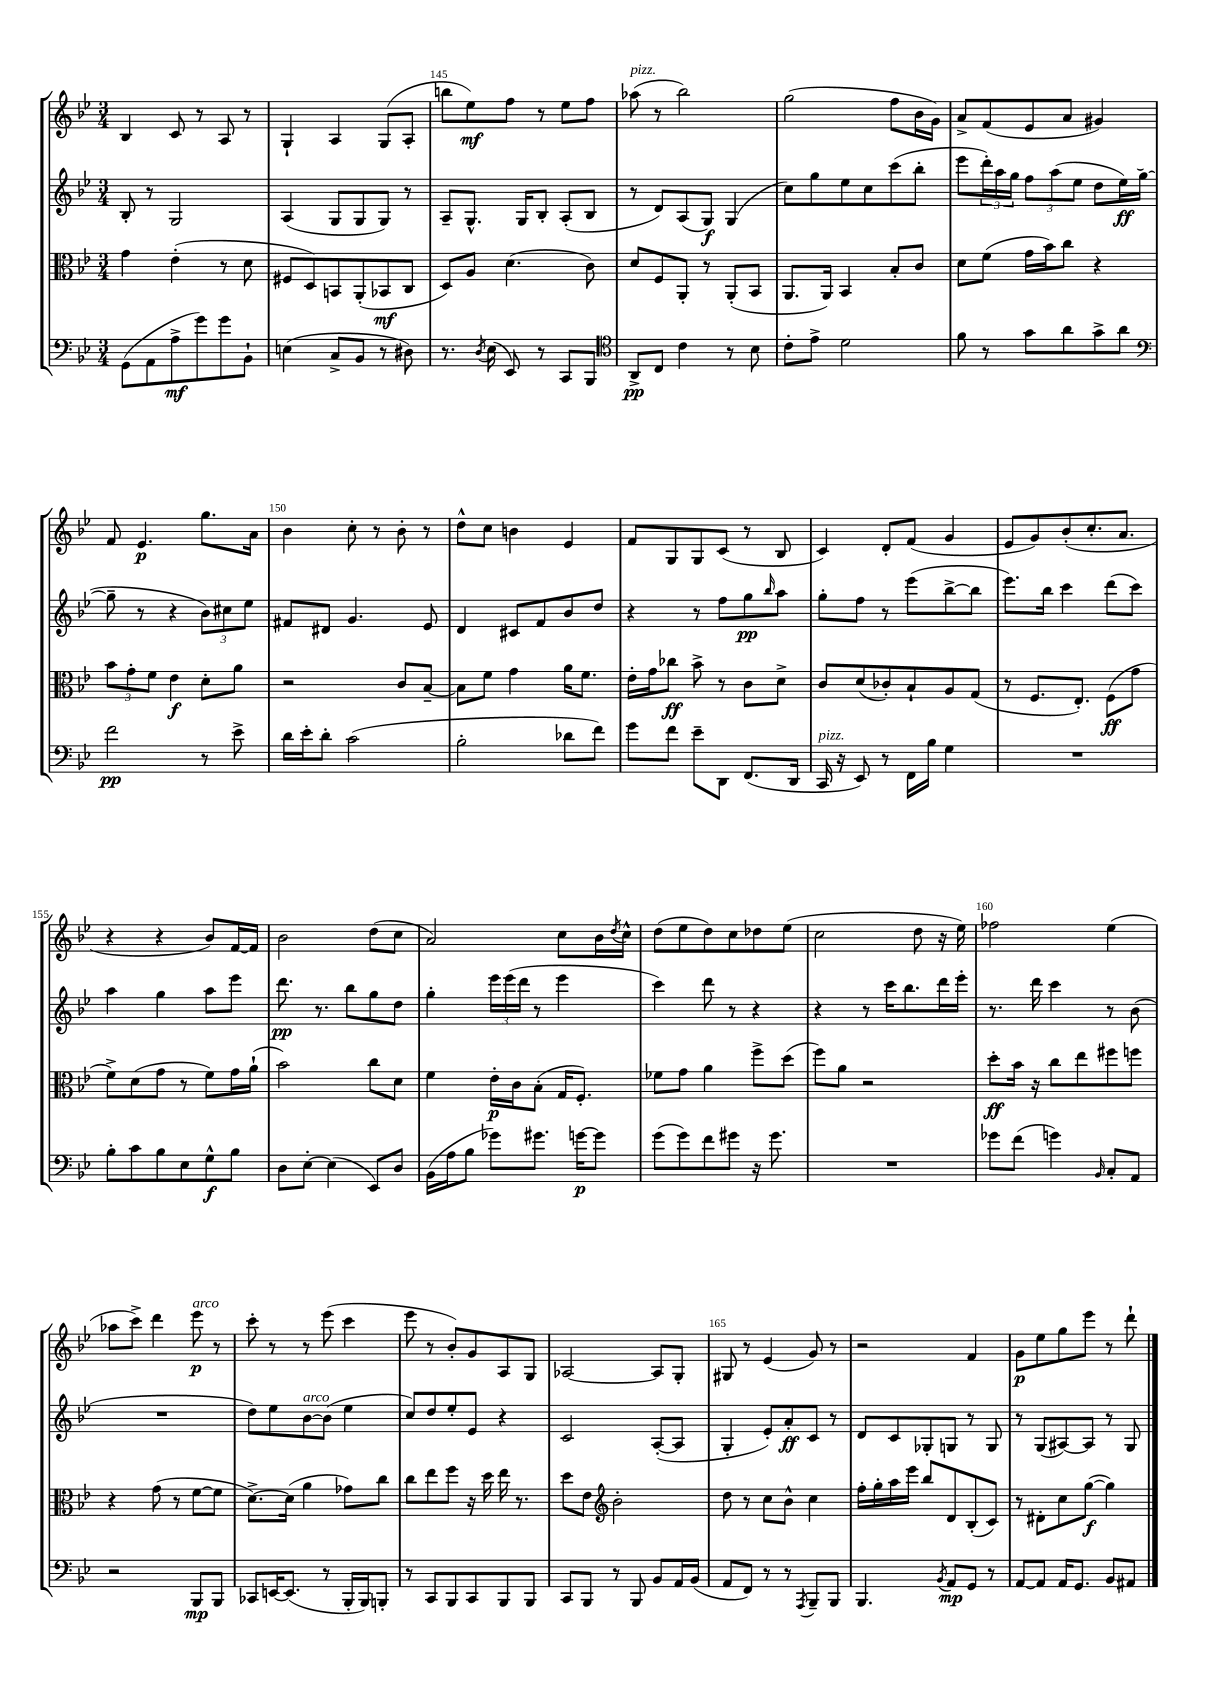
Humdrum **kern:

**kern	**dynam	**kern	**dynam	**kern	**dynam	**kern	**dynam
*part4	*part4	*part3	*part3	*part2	*part2	*part1	*part1
*staff4	*staff4	*staff3	*staff3	*staff2	*staff2	*staff1	*staff1
*clefF4	*	*clefC3	*	*clefG2	*	*clefG2	*
*k[b-e-]	*	*k[b-e-]	*	*k[b-e-]	*	*k[b-e-]	*
*M3/4	*	*M3/4	*	*M3/4	*	*M3/4	*
=143	=143	=143	=143	=143	=143	=143	=143
(8GG\L	.	4g\	.	8B-'/	.	4B-/	.
8AA\	.	.	.	8r	.	.	.
8A^\	mf	(4e-'\	.	2G/	.	8c/	.
8g\)	.	.	.	.	.	8r	.
8g\	.	8r	.	.	.	8A/	.
8BB-`\J	.	8d\	.	.	.	8r	.
=144	=144	=144	=144	=144	=144	=144	=144
(4En\	.	8F#X/L	.	(4A/	.	4G`/	.
.	.	8D/)	.	.	.	.	.
8C^/L	.	8BBn/	.	8G/L	.	4A/	.
8BB-/J	.	(8AA'/	.	8G/	.	.	.
8r	.	8BB-X/	mf	8G/J)	.	(8G/L	.
8D#X\)	.	8C/J	.	8r	.	8A'/J	.
=145	=145	=145	=145	=145	=145	=145	=145
8.r	.	8D/L)	.	8A~/L	.	8bbn\L	.
.	.	8A/J	.	8.G^^/J	.	8ee-\)	mf
8qD/	.	.	.	.	.	.	.
(16E-\	.	.	.	.	.	.	.
8EE-/)	.	(4.d\	.	.	.	8ff\J	.
.	.	.	.	16G/KL	.	.	.
8r	.	.	.	8B-'/J	.	8r	.
8CC/L	.	.	.	(8A'/L	.	8ee-\L	.
8BBB-/J	.	8c\)	.	8B-/J	.	8ff\J	.
=146	=146	=146	=146	=146	=146	=146	=146
*clefC4	*	*	*	*	*	*	*
!	!	!	!	!	!	!LO:TX:a:i:t=pizz.	!
8AA^/L	pp	8d/L	.	8r	.	(8aa-X\	.
8C/J	.	8F/	.	8d/L)	.	8r	.
4c\	.	8AA'/J	.	(8A/	.	2bb-\)	.
.	.	8r	.	8G/J)	f	.	.
8r	.	(8AA'/L	.	(4G/	.	.	.
8B-\	.	8BB-/J	.	.	.	.	.
=147	=147	=147	=147	=147	=147	=147	=147
8c'\L	.	8.AA/L	.	8cc\L)	.	(2gg\	.
8e-^\J	.	.	.	8gg\	.	.	.
.	.	16AA/Jk)	.	.	.	.	.
2d\	.	4BB-/	.	8ee-\	.	.	.
.	.	.	.	8cc\	.	.	.
.	.	8B-'/L	.	(8ccc\	.	8ff\L	.
.	.	8c/J	.	8bb-'\J	.	16b-\L	.
.	.	.	.	.	.	16g\JJ)	.
=148	=148	=148	=148	=148	=148	=148	=148
8f\	.	8d\L	.	8eee-\L	.	8a^/L	.
8r	.	(8f\J	.	24ddd'\L)	.	(8f/	.
.	.	.	.	24aa\	.	.	.
.	.	.	.	24gg\JJ	.	.	.
8g\L	.	16g\LL	.	12ff\L	.	8e-/	.
.	.	16b-\J)	.	.	.	.	.
.	.	.	.	(12aa\	.	.	.
8a\	.	8cc\J	.	.	.	8a/J	.
.	.	.	.	12ee-\J	.	.	.
8g^\	.	4r	.	8dd\L	.	4g#X/)	.
8a\J	.	.	.	16ee-\L)	ff	.	.
.	.	.	.	([16gg\JJ	.	.	.
!!LO:LB:g=z
=149	=149	=149	=149	=149	=149	=149	=149
*clefF4	*	*	*	*	*	*	*
2f\	pp	12b-\L	.	8gg~\]	.	8f/	.
.	.	12g'\	.	.	.	.	.
.	.	.	.	8r	.	4.e-/	p
.	.	12f\J	.	.	.	.	.
.	.	4e-\	f	4r	.	.	.
8r	.	8d'\L	.	12b-\L)	.	8.gg\L	.
.	.	.	.	12cc#X\	.	.	.
8e-^\	.	8a\J	.	.	.	.	.
.	.	.	.	12ee-\J	.	.	.
.	.	.	.	.	.	16a\Jk	.
=150	=150	=150	=150	=150	=150	=150	=150
16d\LL	.	2r	.	8f#X/L	.	4b-\	.
16e-'\J	.	.	.	.	.	.	.
8d'\J	.	.	.	8d#X/J	.	.	.
(2c\	.	.	.	4.g/	.	8cc'\	.
.	.	.	.	.	.	8r	.
.	.	8c/L	.	.	.	8b-'\	.
.	.	[8B-~/J	.	8e-/	.	8r	.
=151	=151	=151	=151	=151	=151	=151	=151
2B-'\	.	8B-\L]	.	4d/	.	8dd^^\L	.
.	.	8f\J	.	.	.	8cc\J	.
.	.	4g\	.	8c#X/L	.	4bn\	.
.	.	.	.	8f/	.	.	.
8d-X\L	.	16a\KL	.	8b-/	.	4e-/	.
.	.	8.f\J	.	.	.	.	.
8f\J)	.	.	.	8dd/J	.	.	.
=152	=152	=152	=152	=152	=152	=152	=152
8g\L	.	16e-'\LL	.	4r	.	8f/L	.
.	.	16g\J	.	.	.	.	.
8f\J	.	8cc-X\J	ff	.	.	8G/	.
8e-~\L	.	8b-^\	.	8r	.	8G/	.
8DD\J	.	8r	.	8ff\L	.	(8c/J	.
(8.FF/L	.	8c\L	.	8gg\	pp	8r	.
.	.	.	.	16qqbb-/	.	.	.
.	.	8d^\J	.	8aa\J	.	8B-/	.
16DD/Jk	.	.	.	.	.	.	.
=153	=153	=153	=153	=153	=153	=153	=153
!LO:TX:a:i:t=pizz.	!	!	!	!	!	!	!
16CC/	.	8c/L	.	8gg'\L	.	4c/)	.
16r	.	.	.	.	.	.	.
8EE-/)	.	(8d/	.	8ff\J	.	.	.
8r	.	8c-X'/)	.	8r	.	8d'/L	.
16FF\LL	.	8B-`/	.	(8eee-\L	.	(8f/J	.
16B-\JJ	.	.	.	.	.	.	.
4G\	.	8A/	.	[8bb-^\	.	4g/	.
.	.	(8G/J	.	8bb-\J]	.	.	.
=154	=154	=154	=154	=154	=154	=154	=154
2.r	.	8r	.	8.eee-\L)	.	8e-/L	.
.	.	8.F/L	.	.	.	8g/)	.
.	.	.	.	16bb-\Jk	.	.	.
.	.	.	.	4ccc\	.	(8b-'/	.
.	.	8.E-'/J)	.	.	.	.	.
.	.	.	.	.	.	8.cc'/	.
.	.	(8F\L	ff	(8ddd\L	.	.	.
.	.	.	.	.	.	8.a/J	.
.	.	8g\J	.	8ccc\J)	.	.	.
!!LO:LB:g=z
=155	=155	=155	=155	=155	=155	=155	=155
8B-'\L	.	8f^\L)	.	4aa\	.	4r	.
8c\	.	(8d\	.	.	.	.	.
8B-\	.	8g\J	.	4gg\	.	4r	.
8E-\	.	8r	.	.	.	.	.
8G^^\	f	8f\L)	.	8aa\L	.	8b-/L)	.
8B-\J	.	16g\L	.	8eee-\J	.	[16f/L	.
.	.	(16a`\JJ	.	.	.	16f/JJ]	.
=156	=156	=156	=156	=156	=156	=156	=156
8D\L	.	2b-\)	.	8.ddd\	pp	2b-\	.
[8E-'\J	.	.	.	.	.	.	.
.	.	.	.	8.r	.	.	.
(4E-\]	.	.	.	.	.	.	.
.	.	.	.	8bb-\L	.	.	.
8EE-/L)	.	8cc\L	.	8gg\	.	(8dd\L	.
8D/J	.	8d\J	.	8dd\J	.	8cc\J	.
=157	=157	=157	=157	=157	=157	=157	=157
(16BB-\LL	.	4f\	.	4gg'\	.	2a/)	.
16A\J	.	.	.	.	.	.	.
8B-\J	.	.	.	.	.	.	.
8g-X\L)	.	16e-'\LL	p	24eee-\LL	.	.	.
.	.	.	.	(24eee-\	.	.	.
.	.	16c\J	.	.	.	.	.
.	.	.	.	24ddd\JJ	.	.	.
8.g#X\J	.	(8B-'\J	.	8r	.	.	.
.	.	16G/KL	.	4eee-\	.	8cc\L	.
[16gn\KL	p	8.F'/J)	.	.	.	.	.
8g\J]	.	.	.	.	.	16b-\L	.
.	.	.	.	.	.	8qdd/	.
.	.	.	.	.	.	16cc^^\JJ	.
=158	=158	=158	=158	=158	=158	=158	=158
(8g\L	.	8f-X\L	.	4ccc\)	.	(8dd\L	.
8g\)	.	8g\J	.	.	.	8ee-\	.
8f\	.	4a\	.	8ddd\	.	8dd\)	.
8g#X\J	.	.	.	8r	.	8cc\	.
16r	.	8ff^\L	.	4r	.	8dd-X\	.
8.g#\	.	.	.	.	.	.	.
.	.	(8dd\J	.	.	.	(8ee-\J	.
=159	=159	=159	=159	=159	=159	=159	=159
2.r	.	8ff\L)	.	4r	.	2cc\	.
.	.	8a\J	.	.	.	.	.
.	.	2r	.	8r	.	.	.
.	.	.	.	16ccc\KL	.	.	.
.	.	.	.	8.bb-\	.	.	.
.	.	.	.	.	.	8dd\	.
.	.	.	.	16ddd\L	.	16r	.
.	.	.	.	16eee-'\JJ	.	16ee-\)	.
=160	=160	=160	=160	=160	=160	=160	=160
8g-X\L	.	8dd'\L	ff	8.r	.	2ff-X\	.
(8f\J	.	16b-\Jk	.	.	.	.	.
.	.	16r	.	16ddd\	.	.	.
4gn\)	.	8cc\L	.	4ccc\	.	.	.
.	.	8ee-\	.	.	.	.	.
16qqBB-/	.	.	.	.	.	.	.
8C'/L	.	8ff#X\	.	8r	.	(4ee-\	.
8AA/J	.	8ffn\J	.	(8b-\	.	.	.
!!LO:LB:g=z
=161	=161	=161	=161	=161	=161	=161	=161
2r	.	4r	.	2.r	.	8aa-X\L	.
.	.	.	.	.	.	8ccc^\J)	.
.	.	(8g\	.	.	.	4ddd\	.
.	.	8r	.	.	.	.	.
!	!	!	!	!	!	!LO:TX:a:i:t=arco	!
8BBB-/L	mp	[8f\L	.	.	.	8eee-\	p
8BBB-/J	.	8f\J]	.	.	.	8r	.
=162	=162	=162	=162	=162	=162	=162	=162
8CC-X/L	.	[8.d^\L)	.	8dd\L)	.	8ccc'\	.
[16EEn/K	.	.	.	8ee-\	.	8r	.
(8.EE/J]	.	(16d\Jk]	.	.	.	.	.
!	!	!	!	!LO:TX:a:i:t=arco	!	!	!
.	.	4a\	.	[8b-\	.	8r	.
8r	.	.	.	(8b-\J]	.	(8eee-\	.
16BBB-'/LL	.	8g-X\L)	.	4ee-\	.	4ccc\	.
16BBB-/J)	.	.	.	.	.	.	.
8BBBn'/J	.	8cc\J	.	.	.	.	.
=163	=163	=163	=163	=163	=163	=163	=163
8r	.	8cc\L	.	8cc/L)	.	8eee-\	.
8CC/L	.	8ee-\	.	8dd/	.	8r	.
8BBB-/	.	8ff\J	.	8ee-'/	.	8b-'/L)	.
8CC/	.	16r	.	8e-/J	.	8g/	.
.	.	16dd\	.	.	.	.	.
8BBB-/	.	16ee-\	.	4r	.	8A/	.
.	.	8.r	.	.	.	.	.
8BBB-/J	.	.	.	.	.	8G/J	.
=164	=164	=164	=164	=164	=164	=164	=164
8CC/L	.	8dd\L	.	2c/	.	[2A-X/	.
8BBB-/J	.	8e-\J	.	.	.	.	.
*	*	*clefG2	*	*	*	*	*
8r	.	2b-'\	.	.	.	.	.
8BBB-/	.	.	.	.	.	.	.
8BB-/L	.	.	.	([8A'/L	.	8A-/L]	.
16AA/L	.	.	.	8A/J]	.	8G'/J	.
(16BB-/JJ	.	.	.	.	.	.	.
=165	=165	=165	=165	=165	=165	=165	=165
8AA/L	.	8dd\	.	4G'/	.	8G#X/	.
8FF/J)	.	8r	.	.	.	8r	.
8r	.	8cc\L	.	8e-'/L)	.	(4e-/	.
8r	.	8b-^^\J	.	8a'/	ff	.	.
8qAAA/	.	.	.	.	.	.	.
8BBB-~/L	.	4cc\	.	8c/J	.	8g/)	.
8BBB-/J	.	.	.	8r	.	8r	.
=166	=166	=166	=166	=166	=166	=166	=166
4.BBB-/	.	16ff'\LL	.	8d/L	.	2r	.
.	.	16gg'\	.	.	.	.	.
.	.	16aa\	.	8c/	.	.	.
.	.	16eee-\JJ	.	.	.	.	.
.	.	8bb-/L	.	8G-X'/	.	.	.
8qBB-/	.	.	.	.	.	.	.
8AA/L	mp	8d/	.	8Gn/J	.	.	.
8GG/J	.	(8B-'/	.	8r	.	4f/	.
8r	.	8c/J)	.	8G/	.	.	.
=167	=167	=167	=167	=167	=167	=167	=167
[8AA/L	.	8r	.	8r	.	8g\L	p
8AA/J]	.	8d#X'\L	.	(8G/L	.	8ee-\	.
16AA/KL	.	8cc\	.	[8A#X/)	.	8gg\	.
8.GG/J	.	.	.	.	.	.	.
.	.	([8gg\J	f	8A#/J]	.	8eee-\J	.
8BB-/L	.	4gg\])	.	8r	.	8r	.
8AA#X/J	.	.	.	8G/	.	8ddd`\	.
==	==	==	==	==	==	==	==
*-	*-	*-	*-	*-	*-	*-	*-
